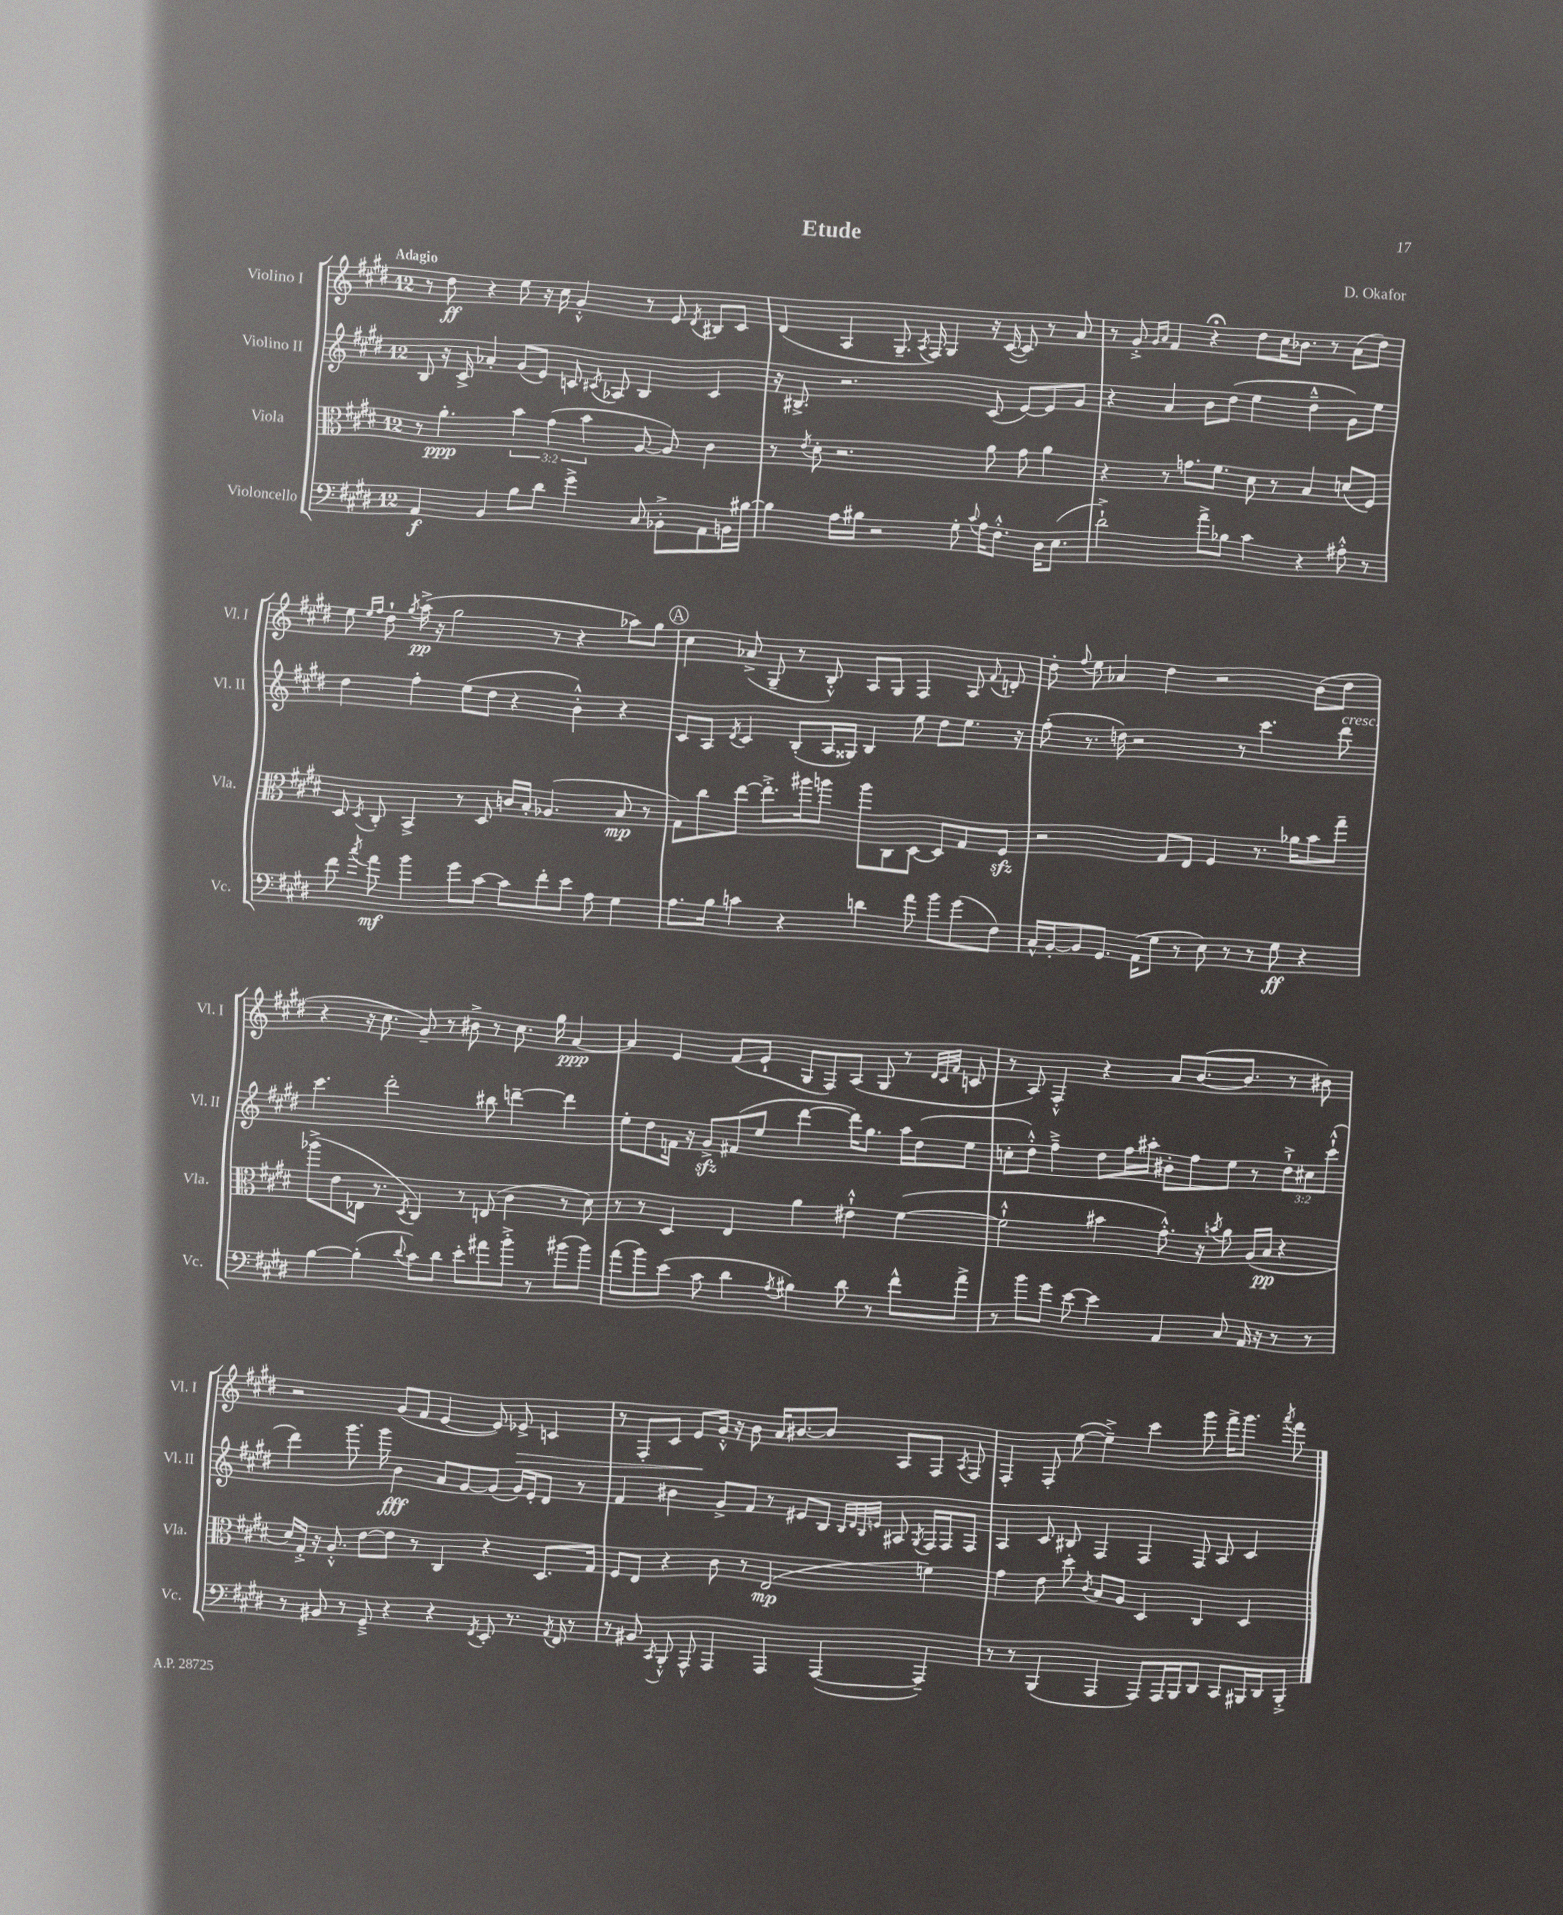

**kern	**kern	**kern	**kern
*staff4	*staff3	*staff2	*staff1
*clefF4	*clefC3	*clefG2	*clefG2
*k[f#c#g#d#]	*k[f#c#g#d#]	*k[f#c#g#d#]	*k[f#c#g#d#]
*M12/8	*M12/8	*M12/8	*M12/8
4AA	8r	8B	8r
.	4.a'	16r	8dd#
.	.	16c#^	.
4BB	.	4a-'	4r
8B	6b	(8g#	8ee
8d#	.	8e)	16r
.	(6g#	.	.
.	.	.	16cc#
4g#^	.	8c	4g#'^^
.	6b	.	.
.	.	8qc#	.
.	.	8A-	.
8C#	[8A	4B	8r
8BB-'^	8A])	.	8e
.	.	.	8qd#
8AA	4c#	4c#	8B#
16BB	.	.	8c#
[16B#	.	.	.
=	=	=	=
4B#]	8r	16r	(4d#
.	.	8.B#^	.
.	8qe	.	.
.	8d#'	.	.
16A	2.r	2.r	4A
16B#	.	.	.
2r	.	.	.
.	.	.	8.G#~
.	.	.	8qA
.	.	.	16F#)
.	.	.	4G#
8G#'	.	.	.
8qqc#	.	.	.
16A	8a	(8c#	16r
8.F#'^^	.	.	([16c#
.	8g#	[8e)	8c#])
16D#	4a	8e]	8r
(8.E	.	.	.
.	.	8g#	8a
=	=	=	=
2d#`^)	4r	4r	8r
.	.	.	8g#'^
.	.	.	16qqg#
.	.	.	16qqa
.	8r	4a	4f#
.	8.g	.	.
8a^	.	8b	4r;
.	8.f#	.	.
8B-	.	(8dd#	.
4c#	8d#	4ee	8dd#
.	8r	.	16cc#
.	.	.	8.b-
4r	4B	4dd#~^^	.
.	.	.	8r
8A#'^^	(8d	8g#)	(8a
8r	8F#)	8ee	8dd#)
=	=	=	=
8f#	8D#	4dd#	8ee
.	.	.	16qqee
8qcc#	8qD#	.	16qqff#
8a	8C#'	.	8dd#`
.	.	.	8qgg#
4b	4BB^	4ff#'	(16aa^
.	.	.	16r
.	.	.	2gg#
8g#	8r	(8ee	.
[8c#	8D#	8dd#	.
8c#]	16c	4r	.
.	16B'	.	.
8f#'	(4.A-	.	8r
8e	.	4b'^^)	4r
8A	.	.	.
4G#	8B	4r	8aa-)
.	8r	.	8gg#
=	=	=	=
8.A	8G#)	8c#	4cc#
.	8cc#	8A	.
16B	.	.	.
.	.	8qd#	.
4c	[8ee	4c#	(8a-^
.	8.ee'^]	.	8G#~
4r	.	(8B'	8r
.	16aa#	.	.
.	8aa	16A	8B'^^)
.	.	16G##)	.
4d	8aa	4B	8A
.	8C#	.	8G#
8a	[8D#	8ee	4F#
8b	8D#]	8dd#	.
(8g#	8G#	8.ee	8A
.	.	.	8qqf#
8F#)	8F#	.	8d'
.	.	16r	.
=	=	=	=
16C#^^	2r	(8ff#'	8dd#'
[16BB'	.	.	.
.	.	.	8qqff#
8BB]	.	8.r	8ee
8.GG#	.	.	4a-
.	.	16dd)	.
.	.	2r	.
(16AA	.	.	.
8G#	8G#	.	4dd#
8r	8E	.	.
8E)	4F#	.	2r
8r	.	8r	.
8r	8.r	4.ccc#	.
8G#	.	.	.
.	16a-	.	.
4r	8b	.	(8b
.	8gg#~	8ddd#	8dd#
=	=	=	=
[4B	(8aa-^	4.ccc#	4r
.	8e	.	.
(4B']	16E-	.	16r
.	8.r	.	8.cc#
.	.	2ddd#'	.
8qqd#	8qD#	.	.
8c#)	4C#)	.	8g#~)
8d#	.	.	8r
8e'	8r	.	8b#^
8a#	(8E	8bb#	8r
8b'^	4c#	[4ddd~	8.cc#
8r	.	.	.
.	.	.	16gg#
(8b#	8r	4ddd]	[4a
8b#)	8d#)	.	.
=	=	=	=
(8a	8r	8ee'	4a]
8b)	8r	8dd#	.
(8e	4D#	16f	4e
.	.	16r	.
8c#	.	8g#^	.
4d#	4E	(8f#	(8f#
.	.	8ee	8e`
8qA	.	.	.
4B#)	4a	[4ddd#	8G#
.	.	.	8F#)
8d#	4e#`^^	16ddd#])	(8A
.	.	8.gg#	.
8r	.	.	8G#
8f#^^	([4f#	16aa	8r
.	.	(16dd#	.
.	.	.	32qqd#
.	.	.	32qqc#
.	.	.	32qqf#
8a^	.	8ee	8c
=	=	=	=
8r	2f#`^^]	8cc'	8r
8b	.	8dd#'^^)	8A)
8g#	.	4ff#~^	4F#'^^
[8e	.	.	.
4e]	4b#	8dd#	4r
.	.	16ff#	.
.	.	16aa#'	.
4AA	8.g#'^^)	8b#'	8a
.	.	8ff#	([8.b
.	16r	.	.
.	8qb	.	.
8C#	8a	8ee	.
.	.	.	8.b]
16AA	(16A	8r	.
16r	16B	.	.
8r	4r	12dd#`^	8r
.	.	12cc#	.
8r	.	.	8b#)
.	.	(12ccc#`^^	.
=	=	=	=
8r	16d#)	4ddd#)	2r
.	16G#'^	.	.
8BB#	16r	.	.
.	8.A'^^	.	.
8r	.	8.ggg#	.
8GG#~^	[8e	.	.
.	.	16ggg#	.
4r	8e]	4b	(8g#
.	8r	.	8f#
4r	4C#	8a	[4e
.	.	[8g#	.
8qFF#	.	.	.
8EE'	4r	(8g#]	8e])
8.r	.	16g#)	8e-^
.	.	16e'	.
.	8.D#	8d#	4c
8qAA	.	.	.
16FF#	.	.	.
8r	.	8r	.
.	16G#	.	.
=	=	=	=
8r	8F#	4f#	8r
8BB#	8E	.	8F#'
8qCC#	.	.	.
8BBB'^^	4r	4b#	8c#
8AAA^^	.	.	8e
4AAA	8c#	8g#^	16g#'^^
.	.	.	16r
.	8r	8f#	8b
4AAA	(2E	8r	16a
.	.	.	[8.b#
.	.	8e#	.
([4AAA	.	8B	8b#]
.	.	32qqB	.
.	.	32qqd#	.
.	.	32qqB	.
.	.	32qqe	.
.	.	8A#	8A
.	.	8qG#	.
4AAA~])	4f)	16F#	8F#
.	.	16F#	.
.	.	.	8qA
.	.	8F#	8F#
=	=	=	=
8r	4g#	4A	4F#'
8r	.	.	.
(4BBB	8e	8c#	8F#'
.	8dd#'	8B#	([8ee
.	8qc#	.	.
4AAA	8B	4F#	4ee~^])
.	8A	.	.
8AAA)	4D#	4F#	4ccc#
16AAA	.	.	.
16BBB	.	.	.
8DD#	4C#	8F#	8ggg#
8CC#	.	8A	16fff#^
.	.	.	8.ggg#
16BBB#	4D#	4c#	.
16DD#	.	.	.
.	.	.	8qaaa
8BBB#'^	.	.	8fff#
==	==	==	==
*-	*-	*-	*-
